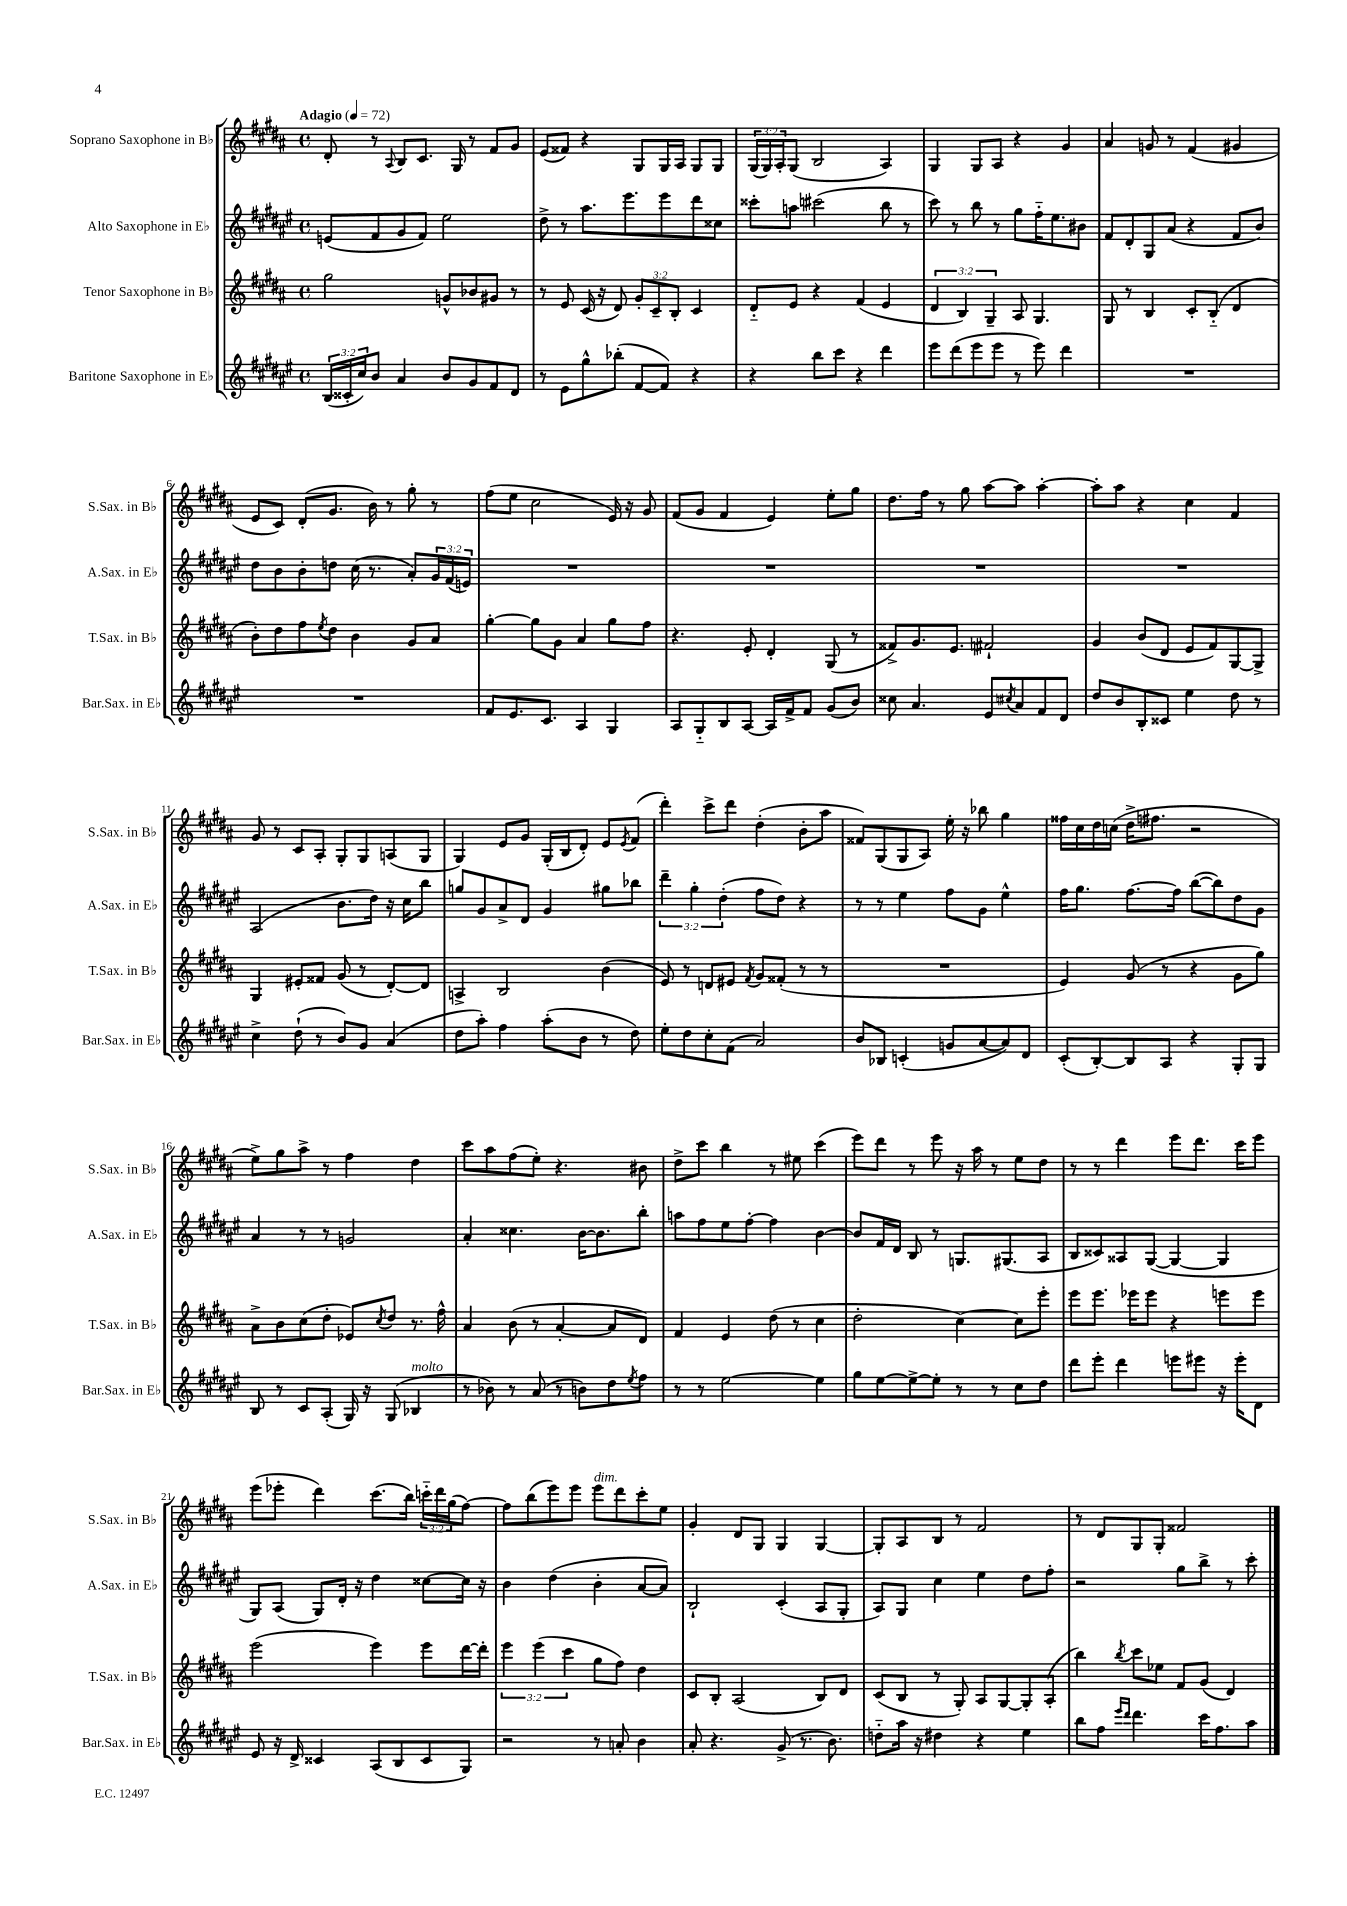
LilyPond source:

<<
\new StaffGroup <<
\new Staff = "s0" \with { instrumentName = "Soprano Saxophone in Bb" shortInstrumentName = "S.Sax. in Bb" } {
    \clef treble \key b \major \defaultTimeSignature \time 4/4 \override Staff.TupletNumber.text = #tuplet-number::calc-fraction-text \tempo "Adagio" 4 = 72
    dis'8-. r8 \appoggiatura { ais8 } b8 cis'8. gis16 r8 fis'8 gis'8 |
    e'8( fisis'8) r4 gis8 gis16 ais16 gis8 gis8 |
    \tuplet 3/2 { gis16( gis16) ais16-. } gis8( b2 ais4) |
    gis4 gis8 ais8 r4 gis'4 |
    ais'4 g'8 r8 fis'4( gis'4 |
    e'8 cis'8) dis'8-.( gis'8. b'16) r8 gis''8-. r8 |
    fis''8( e''8 cis''2 e'16) r16 gis'8 |
    fis'8( gis'8 fis'4 e'4) e''8-. gis''8 |
    dis''8. fis''16 r8 gis''8 ais''8~ ais''8 ais''4~-. |
    ais''8-. ais''8 r4 cis''4 fis'4 |
    gis'8 r8 cis'8 ais8-. gis8-. gis8 a8( gis8 |
    gis4) e'8 gis'8 gis16-.( b16 dis'8-.) e'8 \acciaccatura { e'8 } fis'8( |
    dis'''4-.) cis'''8-> dis'''8 dis''4-.( b'8-. ais''8 |
    fisis'8) gis8( gis8 ais8) e''16-. r16 bes''8 gis''4 |
    fisis''16 cis''16 dis''16 c''16( dis''16-> fis''8. r2 |
    e''8->) gis''8 ais''8-> r8 fis''4 dis''4 |
    cis'''8 ais''8 fis''8( e''8-.) r4. bis'8 |
    dis''8-> cis'''8 b''4 r8 eis''8 cis'''4( |
    e'''8) dis'''8 r8 e'''8 r16 ais''16 r8 e''8 dis''8 |
    r8 r8 dis'''4 e'''8 dis'''8. cis'''16 e'''8 |
    e'''8( ees'''8-. dis'''4) cis'''8.( b''16) \tuplet 3/2 { c'''16-_ dis'''16 gis''16( } fis''8~) |
    fis''8 b''8( e'''8) e'''8 e'''8^\markup { \italic "dim." } dis'''8 cis'''8-. e''8 |
    gis'4-. dis'8 gis8 gis4 gis4~ |
    gis8-. ais8 b8 r8 fis'2 |
    r8 dis'8 gis8 gis8-. fisis'2 \bar "|." |
}
\new Staff = "s1" \with { instrumentName = "Alto Saxophone in Eb" shortInstrumentName = "A.Sax. in Eb" } {
    \clef treble \key fis \major \defaultTimeSignature \time 4/4 \override Staff.TupletNumber.text = #tuplet-number::calc-fraction-text
    e'8( fis'8 gis'8 fis'8) eis''2 |
    dis''8-> r8 ais''8. eis'''8. eis'''8 dis'''8 cisis''8 |
    cisis'''8-. a''8 cis'''2( b''8 r8 |
    cis'''8) r8 b''8 r8 gis''8 fis''16-_ eis''8. bis'8 |
    fis'8 dis'8-. gis8 ais'8( r4 fis'8 b'8) |
    dis''8 b'8 b'8-. d''8 cis''16( r8. ais'8-.) \tuplet 3/2 { gis'16 fis'16( e'16) } |
    R1 |
    R1 |
    R1 |
    R1 |
    ais2( b'8. dis''16) r16 cis''16 b''8 |
    g''8 gis'8 ais'8-> dis'8 gis'4 gis''8 bes''8 |
    \tuplet 3/2 { dis'''4-- gis''4-. dis''4-.( } fis''8 dis''8) r4 |
    r8 r8 eis''4 fis''8 gis'8 eis''4-^ |
    fis''16 gis''8. fis''8.~ fis''16 b''8~( b''8) dis''8 gis'8 |
    ais'4 r8 r8 g'2 |
    ais'4-. cisis''4. b'16~ b'8. b''8-. |
    a''8 fis''8 eis''8 fis''8~-. fis''4 b'4~ |
    b'8 fis'16 dis'16 b8 r8 g8. gis8.( ais8 |
    b8 cisis'8) aisis8 gis8~( gis4~ gis4 |
    gis8) ais8( gis8) dis'16-. r16 dis''4 cisis''8~ cisis''16 r16 |
    b'4 dis''4( b'4-. ais'8~ ais'8) |
    b2-! cis'4-.( ais8 gis8-. |
    ais8) gis8 cis''4 eis''4 dis''8 fis''8-. |
    r2 gis''8 b''8-> r8 cis'''8-. \bar "|." |
}
\new Staff = "s2" \with { instrumentName = "Tenor Saxophone in Bb" shortInstrumentName = "T.Sax. in Bb" } {
    \clef treble \key b \major \defaultTimeSignature \time 4/4 \override Staff.TupletNumber.text = #tuplet-number::calc-fraction-text
    gis''2 g'8-^ bes'8 gis'8 r8 |
    r8 e'8 cis'16( r16 dis'8) \tuplet 3/2 { gis'8-. cis'8-- b8-. } cis'4 |
    dis'8-_ e'8 r4 fis'4( e'4 |
    \tuplet 3/2 { dis'4 b4) gis4-- } ais8 gis4. |
    gis8 r8 b4 cis'8-. b8-_( dis'4 |
    b'8-.) dis''8 fis''8 \acciaccatura { e''8 } dis''8 b'4 gis'8 ais'8 |
    gis''4~-. gis''8 gis'8 ais'4 gis''8 fis''8 |
    r4. e'8-. dis'4-. gis8( r8 |
    fisis'8->) gis'8. e'8. fis'2-! |
    gis'4 b'8( dis'8 e'8 fis'8) gis8~ gis8-> |
    gis4 eis'8-. fisis'8 gis'8( r8 dis'8~-.) dis'8 |
    a4-> b2 b'4( |
    e'8) r8 d'8 eis'8 \acciaccatura { fis'8 } gis'8 fisis'8-.( r8 r8 |
    R1 |
    e'4) gis'8( r8 r4 gis'8 gis''8) |
    ais'8-> b'8 cis''8( dis''8-. ees'8) \acciaccatura { cis''8 } dis''8 r8. fis''16-^ |
    ais'4 b'8( r8 ais'4~-. ais'8 dis'8) |
    fis'4 e'4 dis''8( r8 cis''4 |
    dis''2-. cis''4~) cis''8 e'''8-. |
    e'''8 e'''8. ees'''16 ees'''8 r4 e'''8 e'''8 |
    e'''2( e'''4) e'''8 dis'''16~ dis'''16-. |
    \tuplet 3/2 { e'''4 e'''4( cis'''4 } gis''8 fis''8) dis''4 |
    cis'8 b8-. ais2( b8) dis'8 |
    cis'8( b8 r8 gis8-.) ais8 gis8~ gis8-. ais8-.( |
    b''4) \acciaccatura { b''8 } cis'''8 ees''8 fis'8 gis'8( dis'4) \bar "|." |
}
\new Staff = "s3" \with { instrumentName = "Baritone Saxophone in Eb" shortInstrumentName = "Bar.Sax. in Eb" } {
    \clef treble \key fis \major \defaultTimeSignature \time 4/4 \override Staff.TupletNumber.text = #tuplet-number::calc-fraction-text
    \tuplet 3/2 { b16( cisis'16-. cis''16) } b'8 ais'4 b'8 gis'8 fis'8 dis'8 |
    r8 eis'8 gis''8-^ bes''8-.( fis'8~ fis'8) r4 |
    r4 b''8 cis'''8 r4 dis'''4 |
    eis'''8 dis'''8( eis'''8 eis'''8 r8 eis'''8) dis'''4 |
    R1 |
    R1 |
    fis'8 eis'8. cis'8. ais4 gis4 |
    ais8 gis8-_ b8 ais8~ ais16 fis'16-> fis'8 gis'8( b'8) |
    cisis''8 ais'4. eis'8 \acciaccatura { cis''8 } ais'8 fis'8 dis'8 |
    dis''8 b'8 b8-. cisis'8 eis''4 dis''8 r8 |
    cis''4-> dis''8-!( r8 b'8) gis'8 ais'4( |
    dis''8 ais''8-.) fis''4 ais''8-.( b'8 r8 dis''8) |
    eis''8-. dis''8 cis''8-. fis'8( ais'2) |
    b'8 bes8 c'4-.( g'8 ais'8~ ais'8) dis'8 |
    cis'8-.( b8~-.) b8 ais8 r4 gis8-. gis8 |
    b8 r8 cis'8 ais8-.( gis16) r16 gis8( bes4^\markup { \italic "molto" } |
    r8 bes'8) r8 ais'8( r8 b'8) dis''8 \acciaccatura { eis''8 } fis''8 |
    r8 r8 eis''2~ eis''4 |
    gis''8 eis''8~ eis''8~-> eis''8-. r8 r8 cis''8 dis''8 |
    dis'''8 eis'''8-. dis'''4 e'''8 eis'''8 r16 eis'''16-. dis'8 |
    eis'8 r16 dis'16-> cisis'4 ais8( b8 cisis'8 gis8) |
    r2 r8 a'8-. b'4 |
    ais'8-. r4. gis'8->( r8. b'8.) |
    d''8-_ ais''16 r16 dis''4 r4 eis''4 |
    b''8 fis''8 \grace { eis'''16 dis'''16 } dis'''4. cis'''16 fis''8. ais''8 \bar "|." |
}
>>
>>
